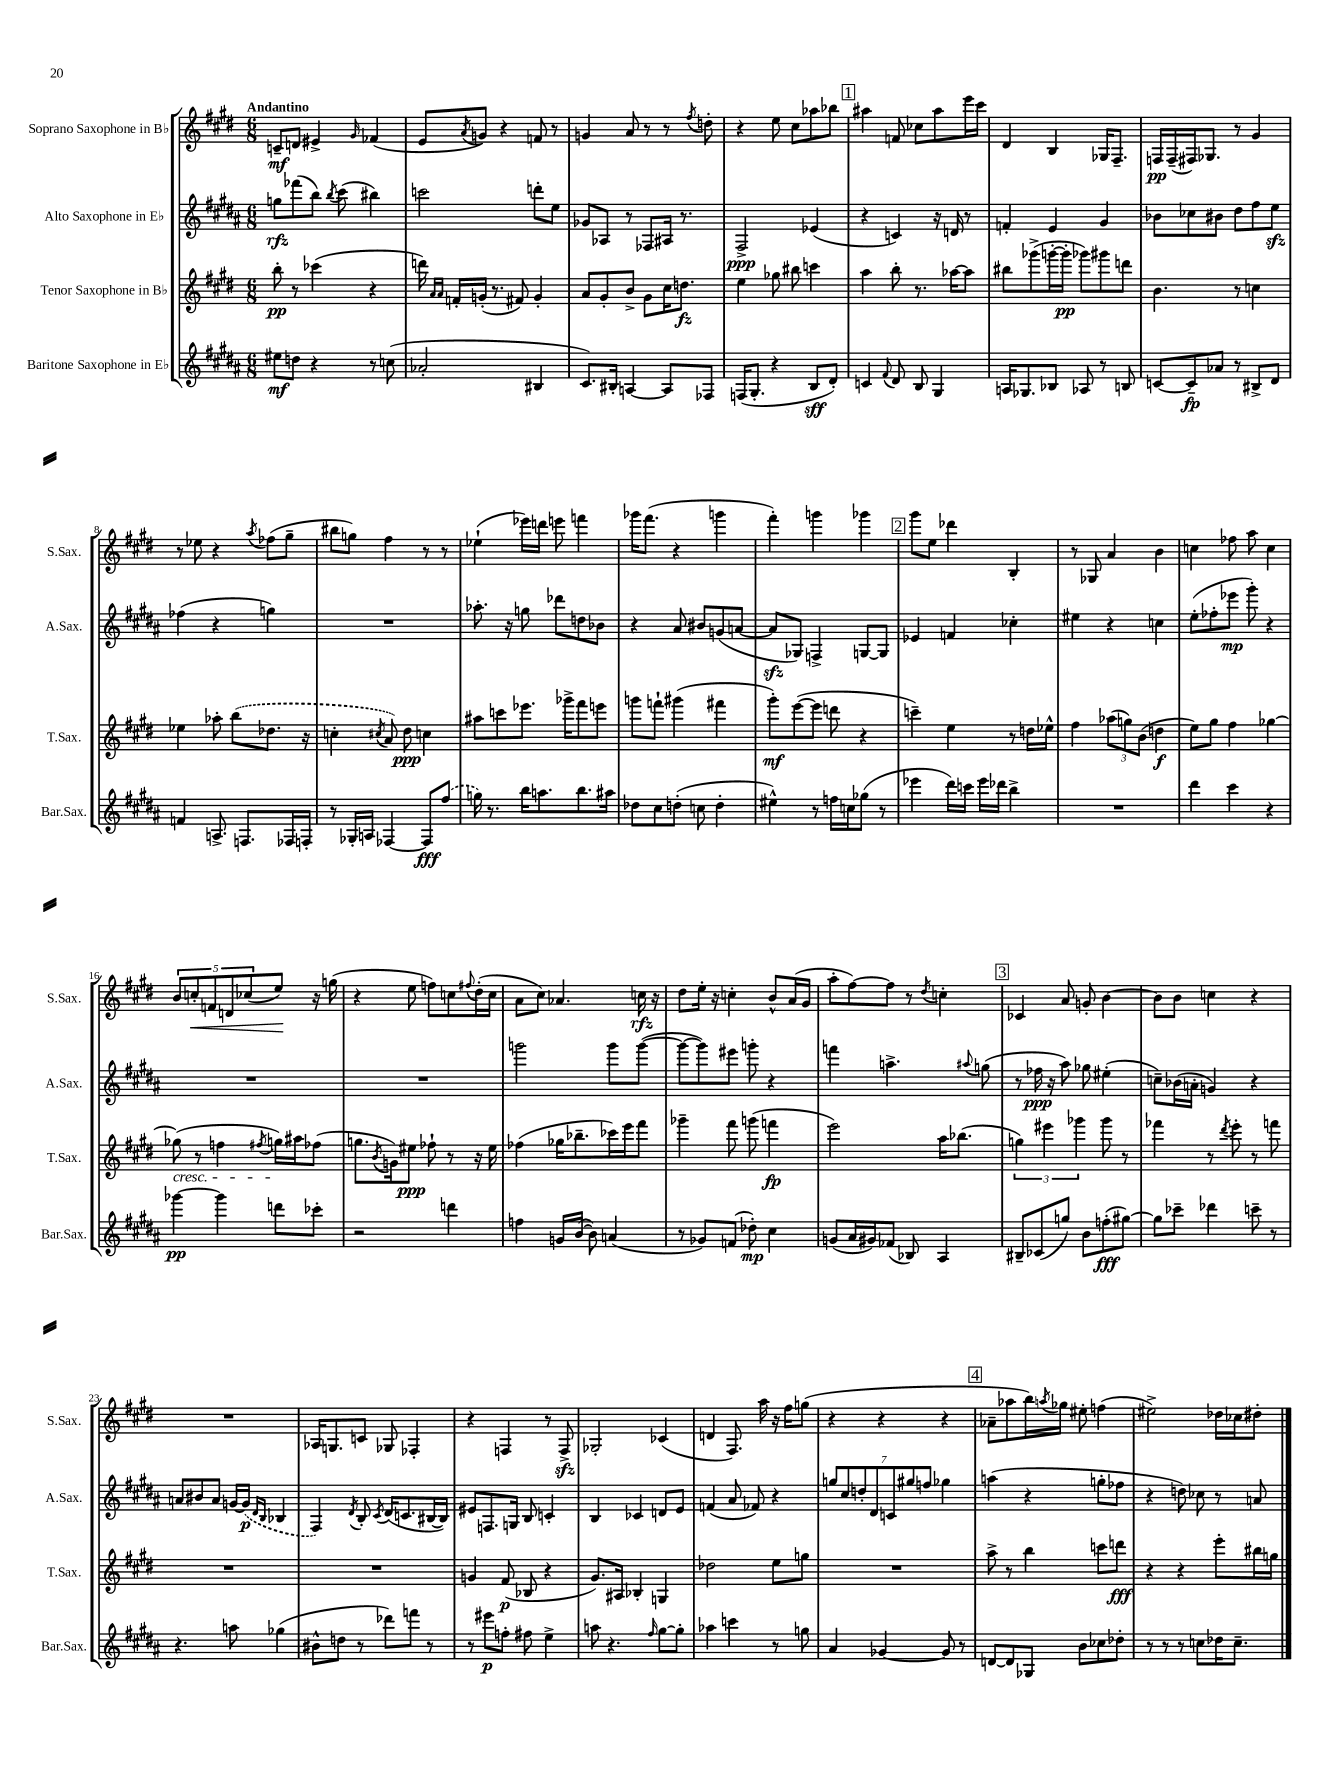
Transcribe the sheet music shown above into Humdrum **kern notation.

**kern	**kern	**kern	**kern
*staff4	*staff3	*staff2	*staff1
*clefG2	*clefG2	*clefG2	*clefG2
*k[f#c#g#d#a#]	*k[f#c#g#d#]	*k[f#c#g#d#a#]	*k[f#c#g#d#]
*M6/8	*M6/8	*M6/8	*M6/8
8ee#	8bb'	8gg	8c~
8dd	8r	(8fff-	8d
4r	(4ccc-	8bb)	4e#^
.	.	8qbb	.
.	.	(8ccc#	.
.	.	.	16qqg#
8r	4r	4bb#)	(4f-
(8cc	.	.	.
=	=	=	=
2a-'	16ddd)	2ccc	8e
.	16qqa	.	.
.	16qqa	.	.
.	16f'	.	.
.	.	.	8qa
.	(16g'	.	8g)
.	8.r	.	.
.	.	.	4r
.	8f#)	.	.
4B#	4g'	8ddd'	8f
.	.	8ee	8r
=	=	=	=
8.c#)	8a	8g-	4g
.	8g#'	8A-	.
16B#'	.	.	.
[4A	8b^	8r	8a
.	8g#	8F-	8r
8A]	16cc#	16A#	8r
.	8.dd	8.r	.
.	.	.	8qff#
8F-	.	.	8dd'
=	=	=	=
(16F	4ee	2F#^	4r
8.G#'	.	.	.
4r	8gg-	.	8ee
.	8bb#	.	8cc#
8B	4ccc	(4e-	8aa-
8d#')	.	.	8bb-
=	=	=	=
4c	4aa	4r	4aa#
8qqf#	.	.	.
8d#	8bb'	4c)	8f
8B	8.r	.	8cc-
4G#	.	16r	8aa#
.	[16aa-	16d	.
.	8aa-]	8r	16eee
.	.	.	16ccc#
=	=	=	=
16A	8bb#	4f'	4d#
8.G-	.	.	.
.	(8ggg-^	.	.
8B-	[16ggg'	4e	4B
.	16ggg']	.	.
8A-	8ggg-)	.	.
8r	8ggg#	4g#	16G-
.	.	.	8.F#~
8B	8ddd	.	.
=	=	=	=
[8c	4.b	8b-	16F
.	.	.	(16F~
8c~]	.	8cc-	16F#)
.	.	.	8.G-
8a-	.	8b#	.
8r	8r	8dd#	8r
8B#^	4cc	8ff#	4g#
8d#	.	8ee	.
=	=	=	=
4f	4ee-	(4ff-	8r
.	.	.	8ee-
8.A^	8aa-'	4r	4r
.	(8bb	.	.
8.F	.	.	.
.	.	.	8qaa
.	8.dd-	4gg)	(8ff-
16F-	.	.	8gg#~
16F'	16r	.	.
=	=	=	=
8r	4cc'	2.r	8bb#
16G-'	.	.	8gg)
16A	.	.	.
.	8qcc#	.	.
[4F-	8a)	.	4ff#
.	8dd#	.	.
8F-]	4cc	.	8r
(8ff#	.	.	8r
=	=	=	=
16gg)	8aa#	8.aa-'	(4ee-`
8.r	.	.	.
.	8ccc	.	.
.	.	16r	.
16bb	8.eee-	8gg	16eee-)
8.aa	.	.	16ddd
.	.	8ddd-	8eee
.	16ggg-^	.	.
8.bb	8fff#	8dd	4fff
.	8eee	8b-	.
16aa#	.	.	.
=	=	=	=
8dd-	8ggg	4r	16ggg-
.	.	.	(8.fff#
8cc#	8fff`	.	.
(8dd'	(4ggg#	8a#	4r
8cc	.	8b#	.
4dd'	4fff#	(8g	4ggg
.	.	[8a	.
=	=	=	=
4ee#^^)	8ggg#')	8a]	4fff#')
.	([8eee	8G-)	.
8r	8eee]	4F^	4ggg
16ff	8ddd	.	.
16cc	.	.	.
(8gg-	4r	[8G	4ggg-
8r	.	8G]	.
=	=	=	=
4eee-	4ccc~)	4e-	8ggg#
.	.	.	8ee
16ddd#)	4ee	4f	4ddd-
16ccc	.	.	.
16eee-	.	.	.
16ddd-	.	.	.
4bb^	8r	4cc-'	4B'
.	16dd	.	.
.	16ee-^^	.	.
=	=	=	=
2.r	4ff#	4ee#	8r
.	.	.	8G-
.	(12aa-	4r	4a
.	12gg)	.	.
.	(12b	.	.
.	4dd	4cc	4b
=	=	=	=
4ddd#	8ee)	(8ee'	4cc
.	8gg#	8ff-'	.
4ccc#	4ff#	8eee-	8ff-
.	.	8ggg#')	8aa
4r	[4gg-	4r	4cc
=	=	=	=
[4ggg-	(8gg-]	2.r	10b
.	.	.	10cc'
.	8r	.	.
.	.	.	10f
4ggg-]	4ff	.	.
.	.	.	10d
.	.	.	(10cc-
.	8qff#	.	.
8ddd	16gg)	.	8ee)
.	16aa#	.	.
8ccc-'	(8ff-	.	16r
.	.	.	(16gg
=	=	=	=
2r	8.gg	2.r	4r
.	8qb	.	.
.	16g)	.	.
.	8ee#	.	8ee
.	8ff-`	.	8ff)
4ddd	8r	.	8cc
.	.	.	8qqff#
.	16r	.	(16dd#'
.	16ee#	.	16cc
=	=	=	=
4ff	(4ff-	2ggg	8a
.	.	.	8cc#)
16g	16gg-	.	4.a-
([16b	8.bb-~	.	.
8b])	.	.	.
(4a	16ccc-)	8ggg	.
.	16eee	.	.
.	8fff#	([8ggg	16cc
.	.	.	16r
=	=	=	=
8r	4ggg-~	8ggg_	8dd#
8g-)	.	8ggg])	16ee'
.	.	.	16r
(8f	8fff#	8eee#	4cc'
8dd-')	(8ggg	8ggg'	.
4cc#	4fff	4r	8b^^
.	.	.	(16a
.	.	.	16g#
=	=	=	=
(8g	2eee)	4fff	8aa'
16a#	.	.	[8ff#)
16g#)	.	.	.
(8f-	.	4.aa^	8ff#]
8B-)	.	.	8r
.	.	.	8qdd#
4A#	16aa	.	4cc'
.	(8.bb-	.	.
.	.	8qqaa#	.
.	.	(8gg	.
=	=	=	=
8B#~	6gg)	8r	4c-
(8c-	.	16ff-	.
.	6eee#	.	.
.	.	16r	.
8gg)	.	8aa#)	8a
.	6ggg-	.	.
8b	.	8gg-	8g'
(8ff'	8ggg-	(4ee#'	[4b
[8gg#)	8r	.	.
=	=	=	=
8gg#]	4fff-	8cc~)	8b]
8ccc-~	.	(16b-	8b
.	.	16a'	.
4ddd-	8r	4g)	4cc
.	8qddd#	.	.
.	8eee'	.	.
8ccc~	8r	4r	4r
8r	8fff	.	.
=	=	=	=
4.r	2.r	8a	2.r
.	.	8b#	.
.	.	8a	.
8aa	.	[16g	.
.	.	(16g]	.
.	.	16qqd#	.
.	.	16qqB	.
(4gg-	.	4B-	.
=	=	=	=
8b#^^	2.r	4F#)	16A-
.	.	.	8.G
8dd	.	.	.
.	.	8qd#	.
8r	.	8B'	8c
.	.	8qc#	.
8ddd-)	.	(16d#	8G-
.	.	8.c	.
8fff	.	.	4F-'
8r	.	[16B#	.
.	.	16B#])	.
=	=	=	=
8r	4g	8e#	4r
8eee#	.	8.F	.
8ff'	(8f#	.	4F
.	.	16G	.
8ff#	8B-	8B	.
4ee^	4r	4c'	8r
.	.	.	8F^
=	=	=	=
8aa	8.g#)	4B	2G-'
4.r	.	.	.
.	16A#	.	.
.	4B-'	4c-	.
16qqff#	.	.	.
[8gg#	4G	8d	(4c-
8gg#']	.	8e	.
=	=	=	=
4aa-	2dd-	(4f	4d
4ccc	.	8a#	8.F#)
.	.	8f-)	.
.	.	.	16aa
8r	8ee	4r	16r
.	.	.	16ff#
8gg	8gg	.	(8gg
=	=	=	=
4a#	2.r	14gg	4r
.	.	14cc#	.
.	.	14dd'	.
.	.	14d#	.
[4g-	.	.	4r
.	.	14c	.
.	.	14gg#	.
.	.	14ff	.
8g-]	.	4gg-	4r
8r	.	.	.
=	=	=	=
[8d	8aa^	(4aa	8a-~
8d]	8r	.	8aa-
8G-	4bb	4r	16bb)
.	.	.	8qaa
.	.	.	16gg-
8b	.	.	8ee#'
8cc-	8ccc	8gg'	(4ff
8dd-'	8ddd	8ff-	.
=	=	=	=
8r	4r	4r	2ee#^)
8r	.	.	.
8r	4r	8dd)	.
8cc	.	8cc-	.
16dd-	8eee'	8r	16dd-
8.cc~	.	.	16cc-
.	16bb#	8a	8dd#'
.	16gg	.	.
==	==	==	==
*-	*-	*-	*-
